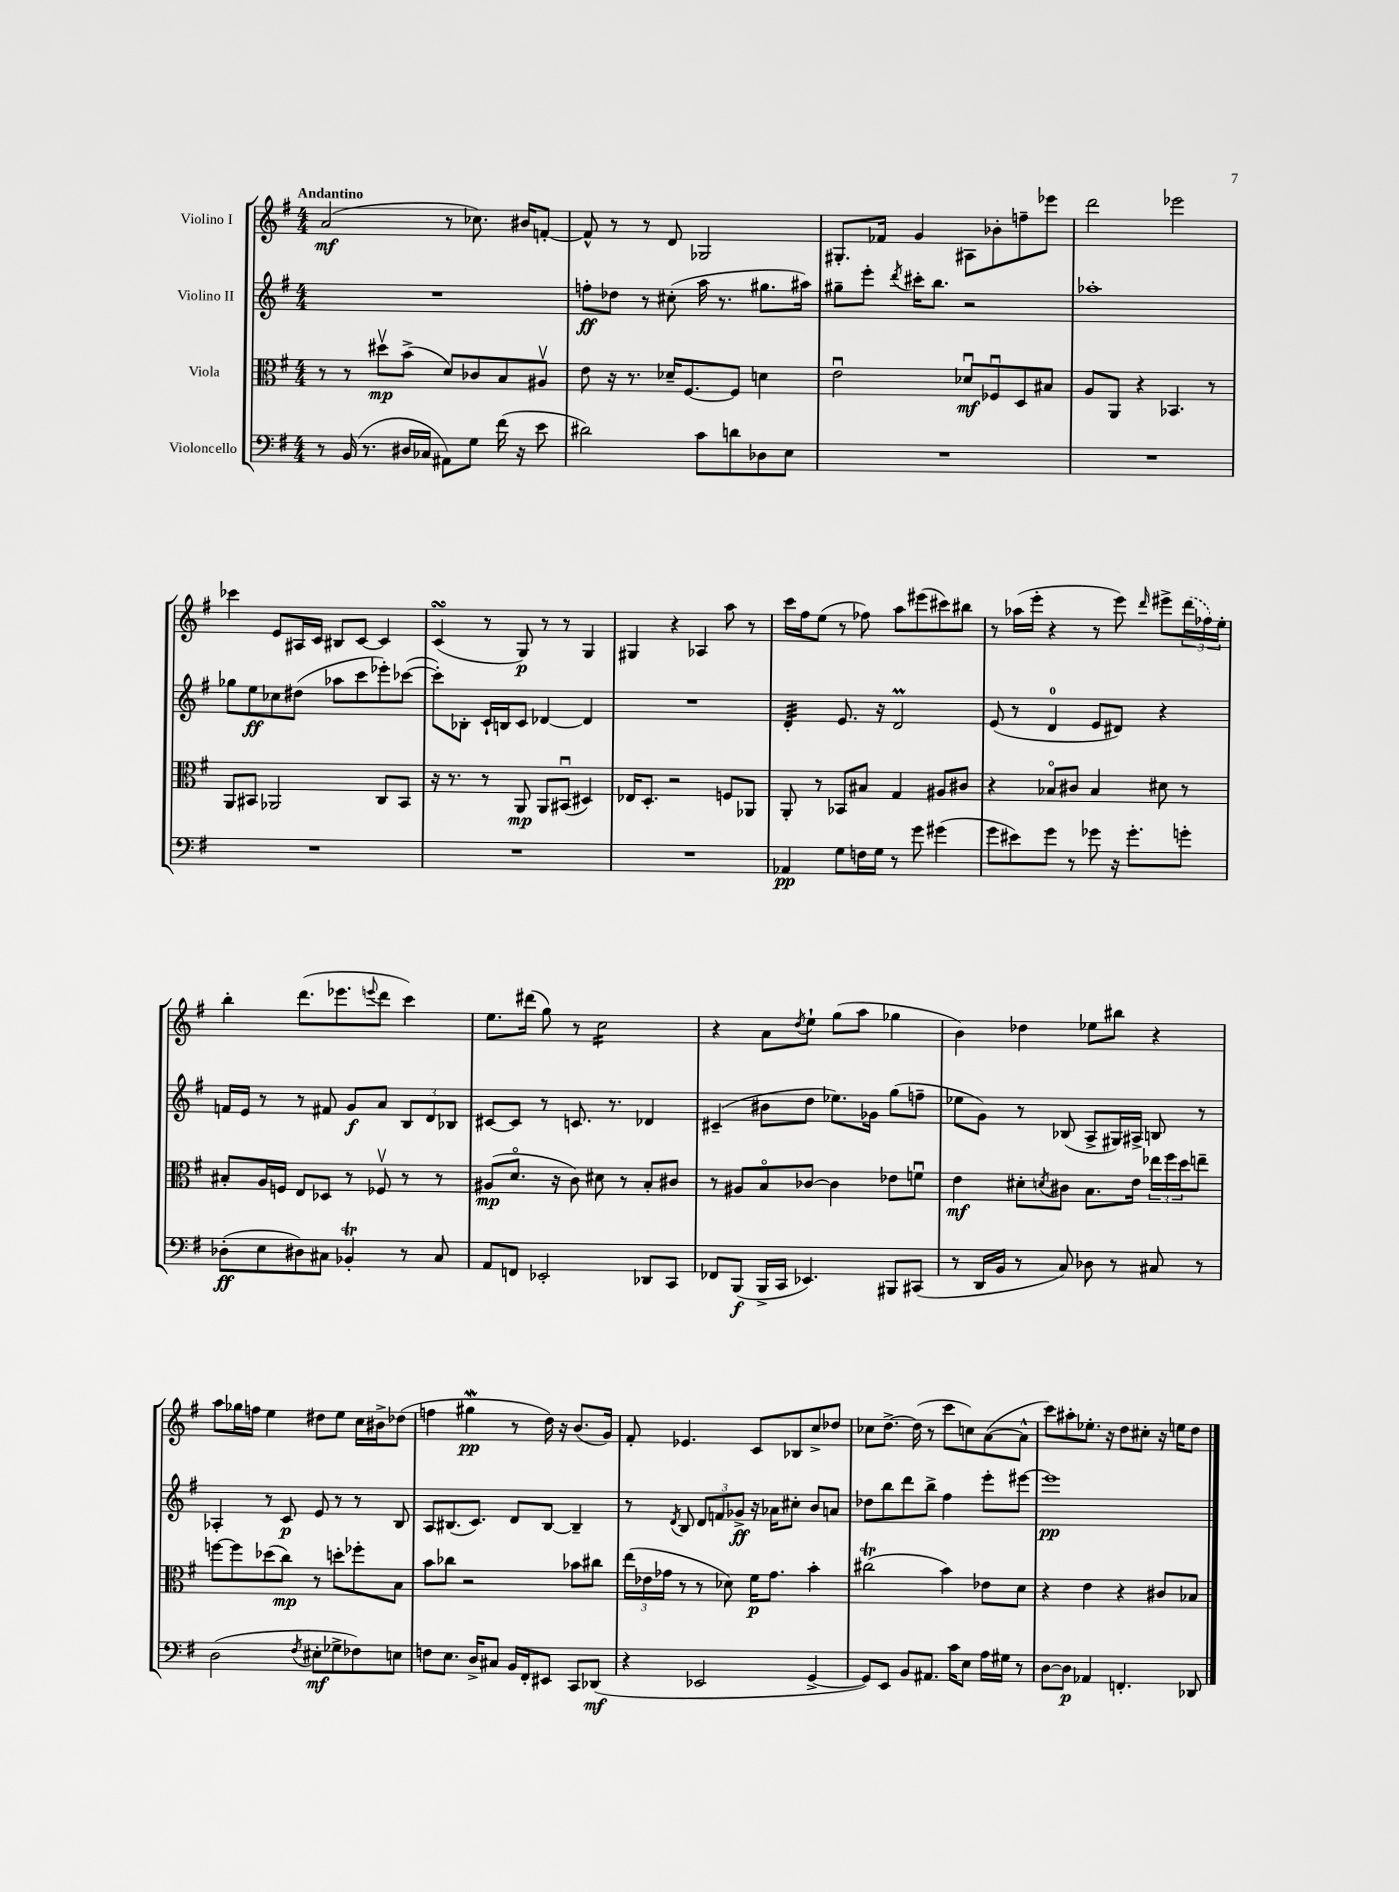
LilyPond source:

<<
\new StaffGroup <<
\new Staff = "s0" \with { instrumentName = "Violino I" } {
    \clef treble \key g \major \numericTimeSignature \time 4/4 \tempo "Andantino"
    a'2\mf( r8 ces''8.) bis'16 f'8~-. |
    f'8-^ r8 r8 d'8 ges2 |
    gis8.-. fes'16 g'4 ais8 bes'8-. f''8-- ees'''8 |
    d'''2 ees'''2 |
    ces'''4 e'8 ais16 c'16 bis8 c'8~ c'4 |
    c'4\turn( r8 g8\p) r8 r8 g4 |
    gis4 r4 aes4 a''8 r8 |
    c'''16 fis''16 e''8( r8 fes''8) a''8 eis'''8( cis'''8) bis''8 |
    r8 aes''16( e'''16-. r4 r8 e'''8) \grace { d'''16 } eis'''8-> \tuplet 3/2 { \once \slurDashed d'''16( fes''16) e''16-. } |
    b''4-. d'''8.( ees'''8. \appoggiatura { e'''8 } d'''8 c'''4) |
    e''8. dis'''16( g''8) r8 c''2:16 |
    r4 a'8 \acciaccatura { d''8 } e''8-! g''8( a''8 ges''4 |
    b'4) des''4 ees''8 bis''8 r4 |
    a''8 ges''16 f''16 e''4 dis''8 e''8 c''16 bis'16-> des''8( |
    f''4 gis''4\mordent\pp r8 d''16) r16 b'8.( g'16) |
    fis'8-. ees'4. c'8 bes8 c''8-> des''8 |
    ces''8 d''8.~-> d''16( r8 c'''8 c''8) a'8~( a'8-^ |
    c'''8) ais''8-. ees''8.-. r16 d''8 cis''8-. r16 e''16 d''8 \bar "|." |
}
\new Staff = "s1" \with { instrumentName = "Violino II" } {
    \clef treble \key g \major \numericTimeSignature \time 4/4
    R1 |
    f''8-.\ff des''8 r8 cis''8-.( a''16 r8. gis''8. ais''16) |
    gis''8-- e'''8-. \acciaccatura { d'''8 } cis'''16-. b''8. r2 |
    aes''1-. |
    ges''8 e''8\ff ces''8 dis''8( aes''8 c'''8 ees'''8-.) ces'''8~( |
    ces'''8-.) bes8-. c'16-! b16 c'8 des'4~ des'4 |
    R1 |
    d'4:32-. e'8. r16 d'2\prall |
    e'8( r8 d'4-0 e'8 dis'8) r4 |
    f'16 e'16 r8 r8 fis'8 g'8\f a'8 \tuplet 3/2 { b8 d'8 bes8 } |
    cis'8~ cis'8 r8 c'8. r8. des'4 |
    cis'4--( bis'8 d''8 ees''8.) ges'16 g''8( f''8-- |
    ees''8 g'8) r8 bes8( a8-> gis16) ais16-> b8 r8 |
    aes4-. r8 c'8\p e'8 r8 r8 b8 |
    a8 bis8.( c'8.) d'8 bis8~ bis4-- |
    r8 \acciaccatura { d'8 } b8 \tuplet 3/2 { d'8 f'8 ges'8->\ff } r16 aes'16 cis''8-. b'8 a'8 |
    des''8 b''8 d'''8 b''8-> fis''4 e'''8-. eis'''8~ |
    eis'''1\pp \bar "|." |
}
\new Staff = "s2" \with { instrumentName = "Viola" } {
    \clef alto \key g \major \numericTimeSignature \time 4/4
    r8 r8 dis''8\upbow\mp b'8->( d'8) ces'8 b8 ais8\upbow |
    e'8 r16 r8. des'16-- fis8.~ fis8 d'4 |
    e'2\downbow des'8\downbow\mf fes8\downbow d8 bis8 |
    a8 a,8 r4 bes,4. r8 |
    a,8 bis,8 aes,2 c8 bis,8 |
    r16 r8. r8 a,8\mp a,8 bis,8\downbow( dis4) |
    ees16 d8.-. r2 f8 aes,8 |
    a,8-. r8 bes,8 bis8 g4 ais8 cis'8 |
    r4 bes8\flageolet cis'8 bes4 dis'8 r8 |
    bis8-. a16 f16 e8 des8 r8 fes8\upbow r8 r8 |
    ais8\mp( d'8.\flageolet r16 c'8) dis'8 r8 b8-. cis'8 |
    r8 ais8 b8\flageolet ces'8~ ces'4 ees'8 f'8\downbow |
    e'4\mf dis'8-. \acciaccatura { d'8 } cis'8 b8. e'16 \tuplet 3/2 { ees''16 fis''16 d''16 } e''8-- |
    f''8~ f''8 des''8( c''8\mp) r8 d''8-. fes''8-. b8 |
    b'8 ces''8 r2 bes'8 cis''8 |
    \tuplet 3/2 { e''16( ees'16 ges'16 } r8 r8 des'8) fis'16\p ges'8. b'4-. |
    cis''2\trill( b'4) ees'8 d'8 |
    r4 e'4 r4 cis'8 bes8 \bar "|." |
}
\new Staff = "s3" \with { instrumentName = "Violoncello" } {
    \clef bass \key g \major \numericTimeSignature \time 4/4
    r8 b,16( r8. dis16 ces16 ais,8) g8 fis'16( r16 e'8 |
    dis'2) c'8 d'8 des8 e8 |
    R1 |
    R1 |
    R1 |
    R1 |
    R1 |
    aes,4\pp g8 f16 g16 r8 g'8 gis'4( |
    g'8 eis'8) g'8 r8 ges'8 r16 ges'8.-. g'8-. |
    des8-.\ff( e8 dis8) cis8 bes,4-.\trill r8 cis8 |
    a,8 f,8 ees,2-. des,8 c,8 |
    fes,8 b,,8\f( b,,16-> c,16 ees,4.) bis,,8 cis,8( |
    r8 d,16 b,16 r8 c8) des8 r8 cis8 r8 |
    d2( \acciaccatura { fis8 } eis8-.\mf ges8-> fes8) e8 |
    f8 e8. d16-> cis8 b,16 fis,16-. eis,8 c,8 des,8\mf( |
    r4 ees,2 g,4~-> |
    g,8) e,8 b,8 ais,8. c'16 e8 a16 gis16 r8 |
    d8~ d8\p aes,4 f,4.-. des,8 \bar "|." |
}
>>
>>
\layout { \context { \Score \remove "Bar_number_engraver" } }
